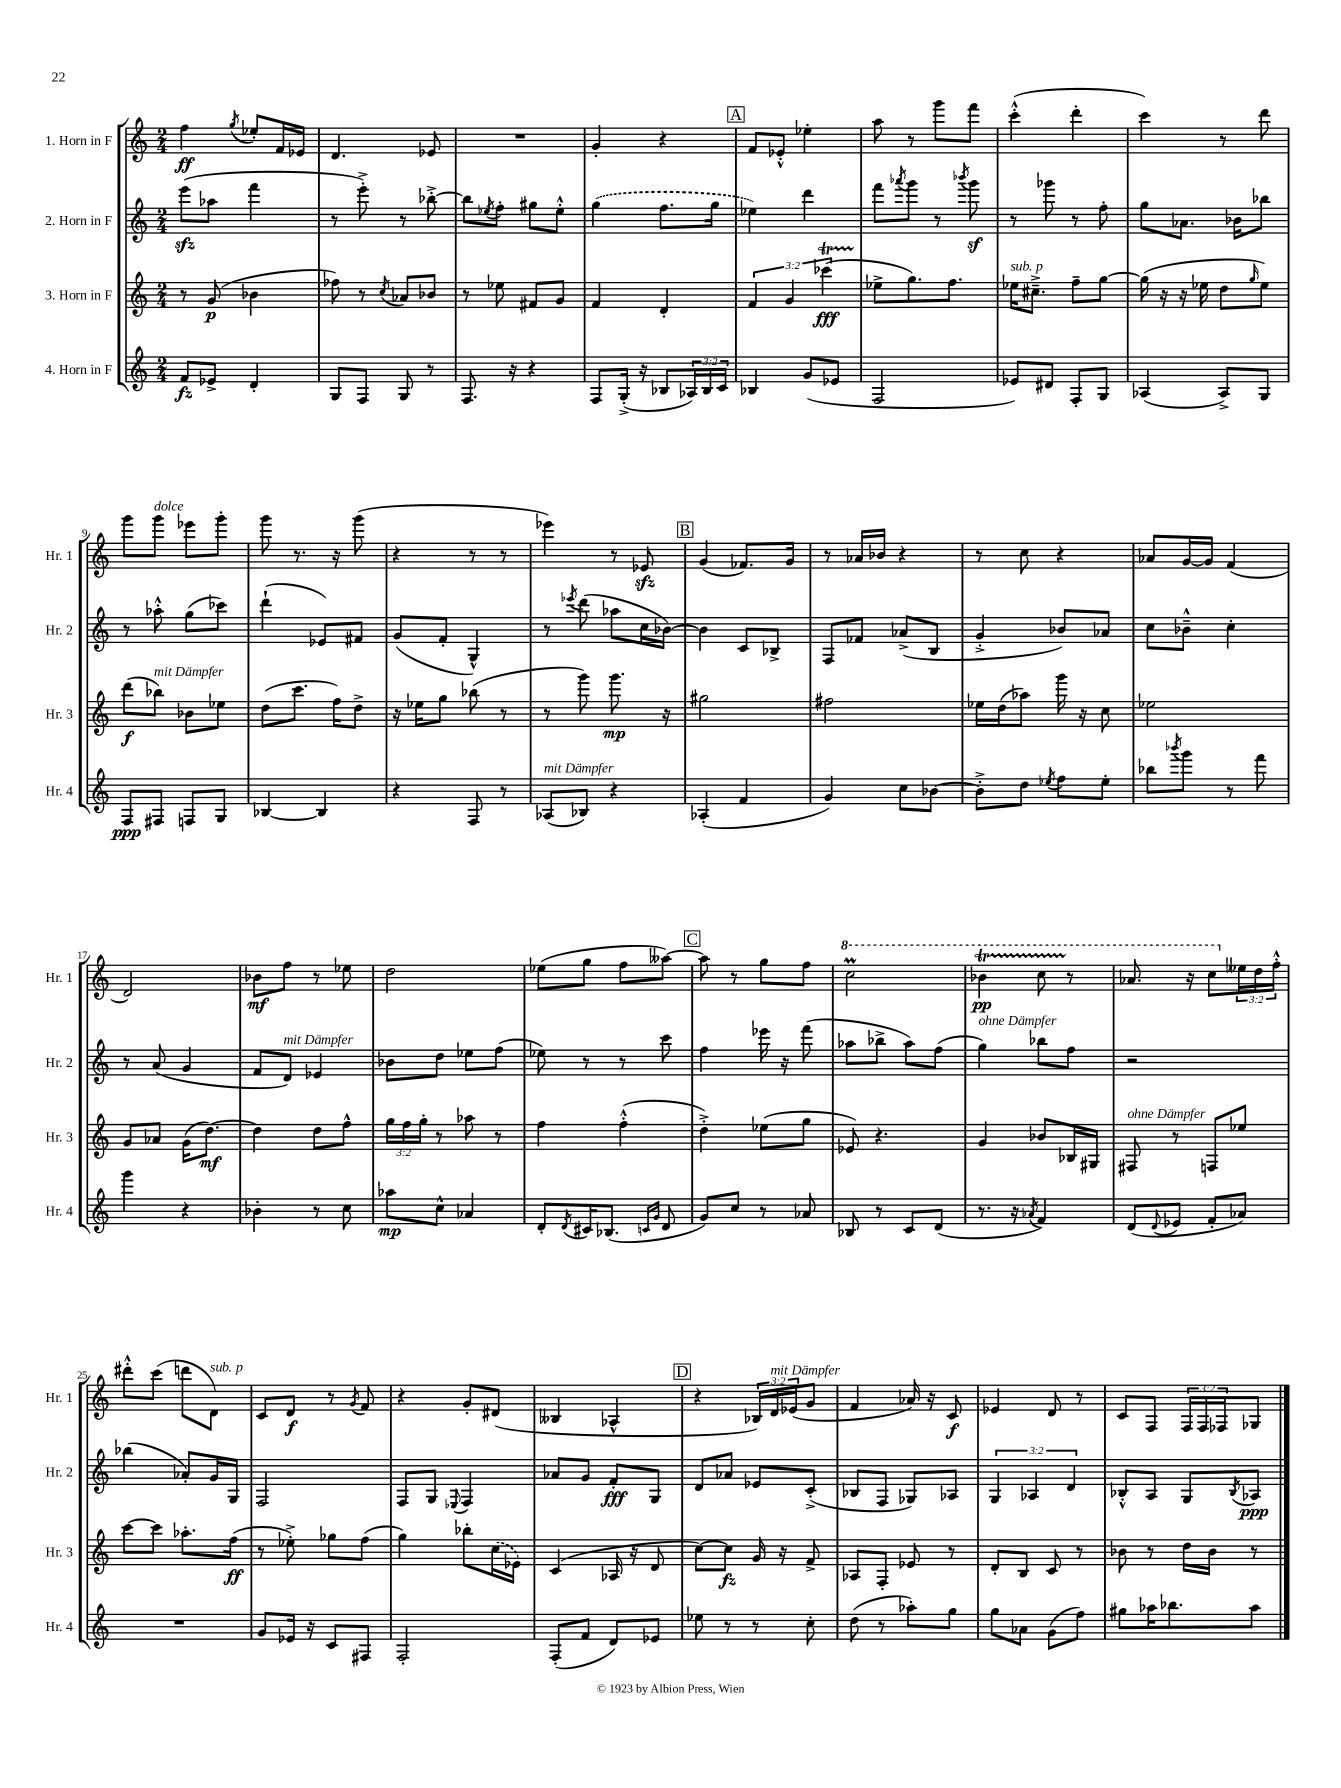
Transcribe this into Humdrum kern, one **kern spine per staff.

**kern	**dynam	**kern	**dynam	**kern	**dynam	**kern	**dynam
*part4	*part4	*part3	*part3	*part2	*part2	*part1	*part1
*staff4	*staff4	*staff3	*staff3	*staff2	*staff2	*staff1	*staff1
*I"4. Horn in F	*	*I"3. Horn in F	*	*I"2. Horn in F	*	*I"1. Horn in F	*
*I'Hr. 4	*	*I'Hr. 3	*	*I'Hr. 2	*	*I'Hr. 1	*
*clefG2	*	*clefG2	*	*clefG2	*	*clefG2	*
*k[]	*	*k[]	*	*k[]	*	*k[]	*
*M2/4	*	*M2/4	*	*M2/4	*	*M2/4	*
=1	=1	=1	=1	=1	=1	=1	=1
8f/L	fz	8r	.	(8eeezz\L	.	4ff\	ff
8e-X^/J	.	(8g/	p	8aa-X\J	.	.	.
.	.	.	.	.	.	8qgg/	.
4d'/	.	4b-X\	.	4fff\	.	8ee-X'/L	.
.	.	.	.	.	.	16f/L	.
.	.	.	.	.	.	16e-X/JJ	.
=2	=2	=2	=2	=2	=2	=2	=2
8G/L	.	8ff-X\)	.	8r	.	4.d/	.
8F/J	.	8r	.	8eee'^\)	.	.	.
.	.	8qcc/	.	.	.	.	.
8G/	.	8a-X/L	.	8r	.	.	.
8r	.	8b-X/J	.	[8bb-X'^\	.	8e-X/	.
=3	=3	=3	=3	=3	=3	=3	=3
8.F/	.	8r	.	8bb-\L]	.	2r	.
.	.	.	.	8qee-X/	.	.	.
.	.	8ee-X\	.	8ff'\J	.	.	.
16r	.	.	.	.	.	.	.
4r	.	8f#X/L	.	8gg#X\L	.	.	.
.	.	8g/J	.	8ee-'^^\J	.	.	.
=4	=4	=4	=4	=4	=4	=4	=4
8F/L	.	4f/	.	(4gg\	.	4g'/	.
(16G'^/Jk	.	.	.	.	.	.	.
16r	.	.	.	.	.	.	.
8B-X/L	.	4d'/	.	8.ff\L	.	4r	.
24A-X/L)	.	.	.	.	.	.	.
24B-/	.	.	.	.	.	.	.
.	.	.	.	16gg\Jk	.	.	.
24c/JJ	.	.	.	.	.	.	.
!!LO:REH:place=s1:t=A
=5	=5	=5	=5	=5	=5	=5	=5
4B-X/	.	6f/	.	4ee-X\)	.	8f/L	.
.	.	.	.	.	.	8e-X'^^/J	.
.	.	6g/	.	.	.	.	.
(8g/L	.	.	.	4ddd\	.	4ee-X'\	.
.	.	(6ccc-XT\	fff	.	.	.	.
8e-X/J	.	.	.	.	.	.	.
=6	=6	=6	=6	=6	=6	=6	=6
2F/	.	8ee-X^\L	.	8fff\L	.	8aa\	.
.	.	.	.	8qaaa-X/	.	.	.
.	.	8.gg\)	.	8ggg\J	.	8r	.
.	.	.	.	8r	.	8ggg\L	.
.	.	8.ff\J	.	.	.	.	.
.	.	.	.	8qbbb-X/	.	.	.
.	.	.	.	8gggz\	.	8fff\J	.
=7	=7	=7	=7	=7	=7	=7	=7
!	!	!LO:TX:a:i:t=sub. p	!	!	!	!	!
8e-X/L)	.	16ee-X\KL	.	8r	.	(4ccc'^^\	.
.	.	8.cc#X~^\J	.	.	.	.	.
8d#X/J	.	.	.	8ggg-X\	.	.	.
8F'/L	.	8ff~\L	.	8r	.	4ddd'\	.
8G/J	.	[8gg\J	.	8ff'\	.	.	.
=8	=8	=8	=8	=8	=8	=8	=8
(4A-X/	.	(16gg\]	.	8gg\L	.	4ccc\)	.
.	.	16r	.	.	.	.	.
.	.	16r	.	8.a-X\J	.	.	.
.	.	16ee-X\	.	.	.	.	.
8A-^/L)	.	8dd\L	.	.	.	8r	.
.	.	.	.	16b-X\KL	.	.	.
.	.	16qqgg/	.	.	.	.	.
8G/J	.	8ee-\J)	.	8bb-X\J	.	8ddd\	.
!!LO:LB:g=z
=9	=9	=9	=9	=9	=9	=9	=9
8F/L	ppp	(8ddd\L	f	8r	.	8ggg\L	.
!	!	!	!	!	!	!LO:TX:a:i:t=dolce	!
!	!	!LO:TX:a:i:t=mit Dämpfer	!	!	!	!	!
8F#X/J	.	8bb-X\J)	.	8aa-X'^^\	.	8ggg\J	.
8Fn/L	.	8b-X\L	.	(8gg\L	.	8eee-X\L	.
8G/J	.	8ee-X\J	.	8ccc-X\J)	.	8ggg'\J	.
=10	=10	=10	=10	=10	=10	=10	=10
[4B-X/	.	(8dd\L	.	(4ddd`\	.	8ggg\	.
.	.	8.ccc\J	.	.	.	8.r	.
4B-/]	.	.	.	8e-X/L)	.	.	.
.	.	16ff\KL)	.	.	.	16r	.
.	.	8dd^\J	.	8f#X/J	.	(8ggg\	.
=11	=11	=11	=11	=11	=11	=11	=11
4r	.	16r	.	(8g/L	.	4r	.
.	.	16ee-X\KL	.	.	.	.	.
.	.	8gg\J	.	8f'/J	.	.	.
8F/	.	(8bb-X\	.	4G^^/)	.	8r	.
8r	.	8r	.	.	.	8r	.
=12	=12	=12	=12	=12	=12	=12	=12
!LO:TX:a:i:t=mit Dämpfer	!	!	!	!	!	!	!
(8A-X/L	.	8r	.	8r	.	4eee-X\)	.
.	.	.	.	8qeee-X/	.	.	.
8B-X/J)	.	8ggg\)	.	(8ddd\	.	.	.
4r	.	8.ggg\	mp	8aa-X\L	.	8r	.
.	.	.	.	16cc\L	.	8e-Xzz/	.
.	.	16r	.	[16b-X\JJ)	.	.	.
!!LO:REH:place=s1:t=B
=13	=13	=13	=13	=13	=13	=13	=13
(4A-X'/	.	2gg#X\	.	4b-\]	.	(4g/	.
4f/	.	.	.	8c/L	.	8.f-X/L)	.
.	.	.	.	8B-X^/J	.	.	.
.	.	.	.	.	.	16g/Jk	.
=14	=14	=14	=14	=14	=14	=14	=14
4g/)	.	2ff#X\	.	8F/L	.	8r	.
.	.	.	.	8f-X/J	.	16a-X/LL	.
.	.	.	.	.	.	16b-X/JJ	.
8cc\L	.	.	.	(8a-X^/L	.	4r	.
[8b-X\J	.	.	.	8B/J	.	.	.
=15	=15	=15	=15	=15	=15	=15	=15
8b-'^\L]	.	16ee-X\LL	.	4g'^/	.	8r	.
.	.	(16dd\J	.	.	.	.	.
8dd\J	.	8aa-X\J)	.	.	.	8cc\	.
8qee-X/	.	.	.	.	.	.	.
8ff\L	.	16ggg\	.	8b-X/L)	.	4r	.
.	.	16r	.	.	.	.	.
8ee-'\J	.	8cc\	.	8a-X/J	.	.	.
=16	=16	=16	=16	=16	=16	=16	=16
8bb-X\L	.	2ee-X\	.	8cc\L	.	8a-X/L	.
8qbbb-X/	.	.	.	.	.	.	.
8ggg\J	.	.	.	8b-X~^^\J	.	[16g/L	.
.	.	.	.	.	.	16g/JJ]	.
8r	.	.	.	4cc'\	.	(4f/	.
8fff\	.	.	.	.	.	.	.
!!LO:LB:g=z
=17	=17	=17	=17	=17	=17	=17	=17
4ggg\	.	8g/L	.	8r	.	2d/)	.
.	.	8a-X/J	.	(8a/	.	.	.
4r	.	(16g\KL	.	4g/	.	.	.
.	.	[8.dd\J)	mf	.	.	.	.
=18	=18	=18	=18	=18	=18	=18	=18
4b-X'\	.	4dd\]	.	8f/L	.	8b-X\L	mf
!	!	!	!	!LO:TX:a:i:t=mit Dämpfer	!	!	!
.	.	.	.	8d/J)	.	8ff\J	.
8r	.	8dd\L	.	4e-X/	.	8r	.
8cc\	.	8ff^^\J	.	.	.	8ee-X\	.
=19	=19	=19	=19	=19	=19	=19	=19
8aa-X\L	mp	24gg\LL	.	8b-X\L	.	2dd\	.
.	.	24ff\	.	.	.	.	.
.	.	24gg'\JJ	.	.	.	.	.
8cc^^\J	.	8r	.	8dd\J	.	.	.
4a-X/	.	8aa-X\	.	8ee-X\L	.	.	.
.	.	8r	.	(8ff\J	.	.	.
=20	=20	=20	=20	=20	=20	=20	=20
8d'/L	.	4ff\	.	8ee-X\)	.	(8ee-X\L	.
8qd/	.	.	.	.	.	.	.
16c#X/K	.	.	.	8r	.	8gg\J	.
(8.B-X/J	.	.	.	.	.	.	.
.	.	(4ff'^^\	.	8r	.	8ff\L	.
16qqcn/LL	.	.	.	.	.	.	.
16qqg/JJ	.	.	.	.	.	.	.
8d/	.	.	.	8ccc\	.	[8aa--X\J)	.
!!LO:REH:place=s1:t=C
=21	=21	=21	=21	=21	=21	=21	=21
8g/L)	.	4dd'^\)	.	4ff\	.	8aa--\]	.
8cc/J	.	.	.	.	.	8r	.
8r	.	(8ee-X\L	.	16eee-X\	.	8gg\L	.
.	.	.	.	16r	.	.	.
8a-X/	.	8gg\J	.	(8fff\	.	8ff\J	.
=22	=22	=22	=22	=22	=22	=22	=22
*	*	*	*	*	*	*8va	*
8B-X/	.	8e-X/)	.	8aa-X\L	.	2cccM\	.
8r	.	4.r	.	8bb-X^\J	.	.	.
8c/L	.	.	.	8aa-\L)	.	.	.
(8d/J	.	.	.	(8ff\J	.	.	.
=23	=23	=23	=23	=23	=23	=23	=23
!	!	!	!	!LO:TX:a:i:t=ohne Dämpfer	!	!	!
8.r	.	4g/	.	4gg\)	.	4bb-XT\	pp
16r	.	.	.	.	.	.	.
8qa-X/	.	.	.	.	.	.	.
4f/)	.	8b-X/L	.	8bb-X\L	.	8cccTTT\	.
.	.	16B-X/L	.	8ff\J	.	8r	.
.	.	16G#X/JJ	.	.	.	.	.
=24	=24	=24	=24	=24	=24	=24	=24
!	!	!LO:TX:a:i:t=ohne Dämpfer	!	!	!	!	!
(8d/L	.	8F#X/	.	2r	.	8.aa-X/	.
8qqd/	.	.	.	.	.	.	.
8e-X/J	.	8r	.	.	.	.	.
.	.	.	.	.	.	16r	.
8f'/L	.	8Fn/L	.	.	.	8ccc\L	.
*	*	*	*	*	*	*X8va	*
8a-X/J)	.	8ee-X/J	.	.	.	24ee--X\L	.
.	.	.	.	.	.	24dd\	.
.	.	.	.	.	.	24ff'^^\JJ	.
!!LO:LB:g=z
=25	=25	=25	=25	=25	=25	=25	=25
2r	.	[8ccc\L	.	(4bb-X\	.	8ddd#X'^^\L	.
.	.	8ccc\J]	.	.	.	(8ccc\J	.
.	.	8.aa-X'\L	.	8a-X'/L)	.	8dddn\L	.
!	!	!	!	!	!	!LO:TX:a:i:t=sub. p	!
.	.	.	.	16g/L	.	8d\J)	.
.	.	(16ff\Jk	ff	16G/JJ	.	.	.
=26	=26	=26	=26	=26	=26	=26	=26
8g/L	.	8r	.	2F/	.	8c/L	.
16e-X/Jk	.	8ee-X'^\)	.	.	.	8d/J	f
16r	.	.	.	.	.	.	.
8c/L	.	8gg-X\L	.	.	.	8r	.
.	.	.	.	.	.	8qg/	.
8F#X/J	.	(8ff\J	.	.	.	8f/	.
=27	=27	=27	=27	=27	=27	=27	=27
2F'/	.	4gg\)	.	8F/L	.	4r	.
.	.	.	.	8G/J	.	.	.
.	.	.	.	8qqE-X/	.	.	.
.	.	8bb-X'\L	.	4F/	.	8g'/L	.
.	.	(16cc\L	.	.	.	(8d#X/J	.
.	.	16e-X\JJ)	.	.	.	.	.
=28	=28	=28	=28	=28	=28	=28	=28
(8F'/L	.	(4c/	.	8a-X/L	.	4B--X/	.
8f/J	.	.	.	8g/J	.	.	.
8d/L)	.	16A-X/	.	8f'/L	fff	4A-X^^/	.
.	.	16r	.	.	.	.	.
8e-X/J	.	8d/	.	8G/J	.	.	.
!!LO:REH:place=s1:t=D
=29	=29	=29	=29	=29	=29	=29	=29
8ee-X\	.	[8cc\L)	.	8d/L	.	4r	.
8r	.	8cc\J]	fz	8a-X/J	.	.	.
8r	.	16g/	.	8e-X/L	.	24B-X/LL)	.
!	!	!	!	!	!	!LO:TX:a:i:t=mit Dämpfer	!
.	.	.	.	.	.	24d/	.
.	.	16r	.	.	.	.	.
.	.	.	.	.	.	(24e-X/J	.
8cc'\	.	8f^/	.	(8c'^/J	.	8g/J	.
=30	=30	=30	=30	=30	=30	=30	=30
(8dd\	.	8A-X/L	.	8B-X/L	.	4f/	.
8r	.	8F'/J	.	8F/J	.	.	.
8aa-X'\L)	.	8e-X/	.	8G-X/L)	.	16a-X/)	.
.	.	.	.	.	.	16r	.
8gg\J	.	8r	.	8A-X/J	.	8c/	f
=31	=31	=31	=31	=31	=31	=31	=31
8gg\L	.	8d'/L	.	6G/	.	4e-X/	.
8a-X\J	.	8B/J	.	.	.	.	.
.	.	.	.	6A-X/	.	.	.
(8g\L	.	8c/	.	.	.	8d/	.
.	.	.	.	6d/	.	.	.
8ff\J)	.	8r	.	.	.	8r	.
=32	=32	=32	=32	=32	=32	=32	=32
8gg#X\L	.	8b-X\	.	8B-X'^^/L	.	8c/L	.
16aa-X\K	.	8r	.	8A/J	.	8F/J	.
8.bb-X\	.	.	.	.	.	.	.
.	.	16dd\LL	.	8G/L	.	24F/LL	.
.	.	.	.	.	.	24F/	.
.	.	16b-\JJ	.	.	.	.	.
.	.	.	.	.	.	24F-X/J	.
.	.	.	.	8qB-/	.	.	.
8aa-\J	.	8r	.	8A-X/J	ppp	8G-X/J	.
==	==	==	==	==	==	==	==
*-	*-	*-	*-	*-	*-	*-	*-
